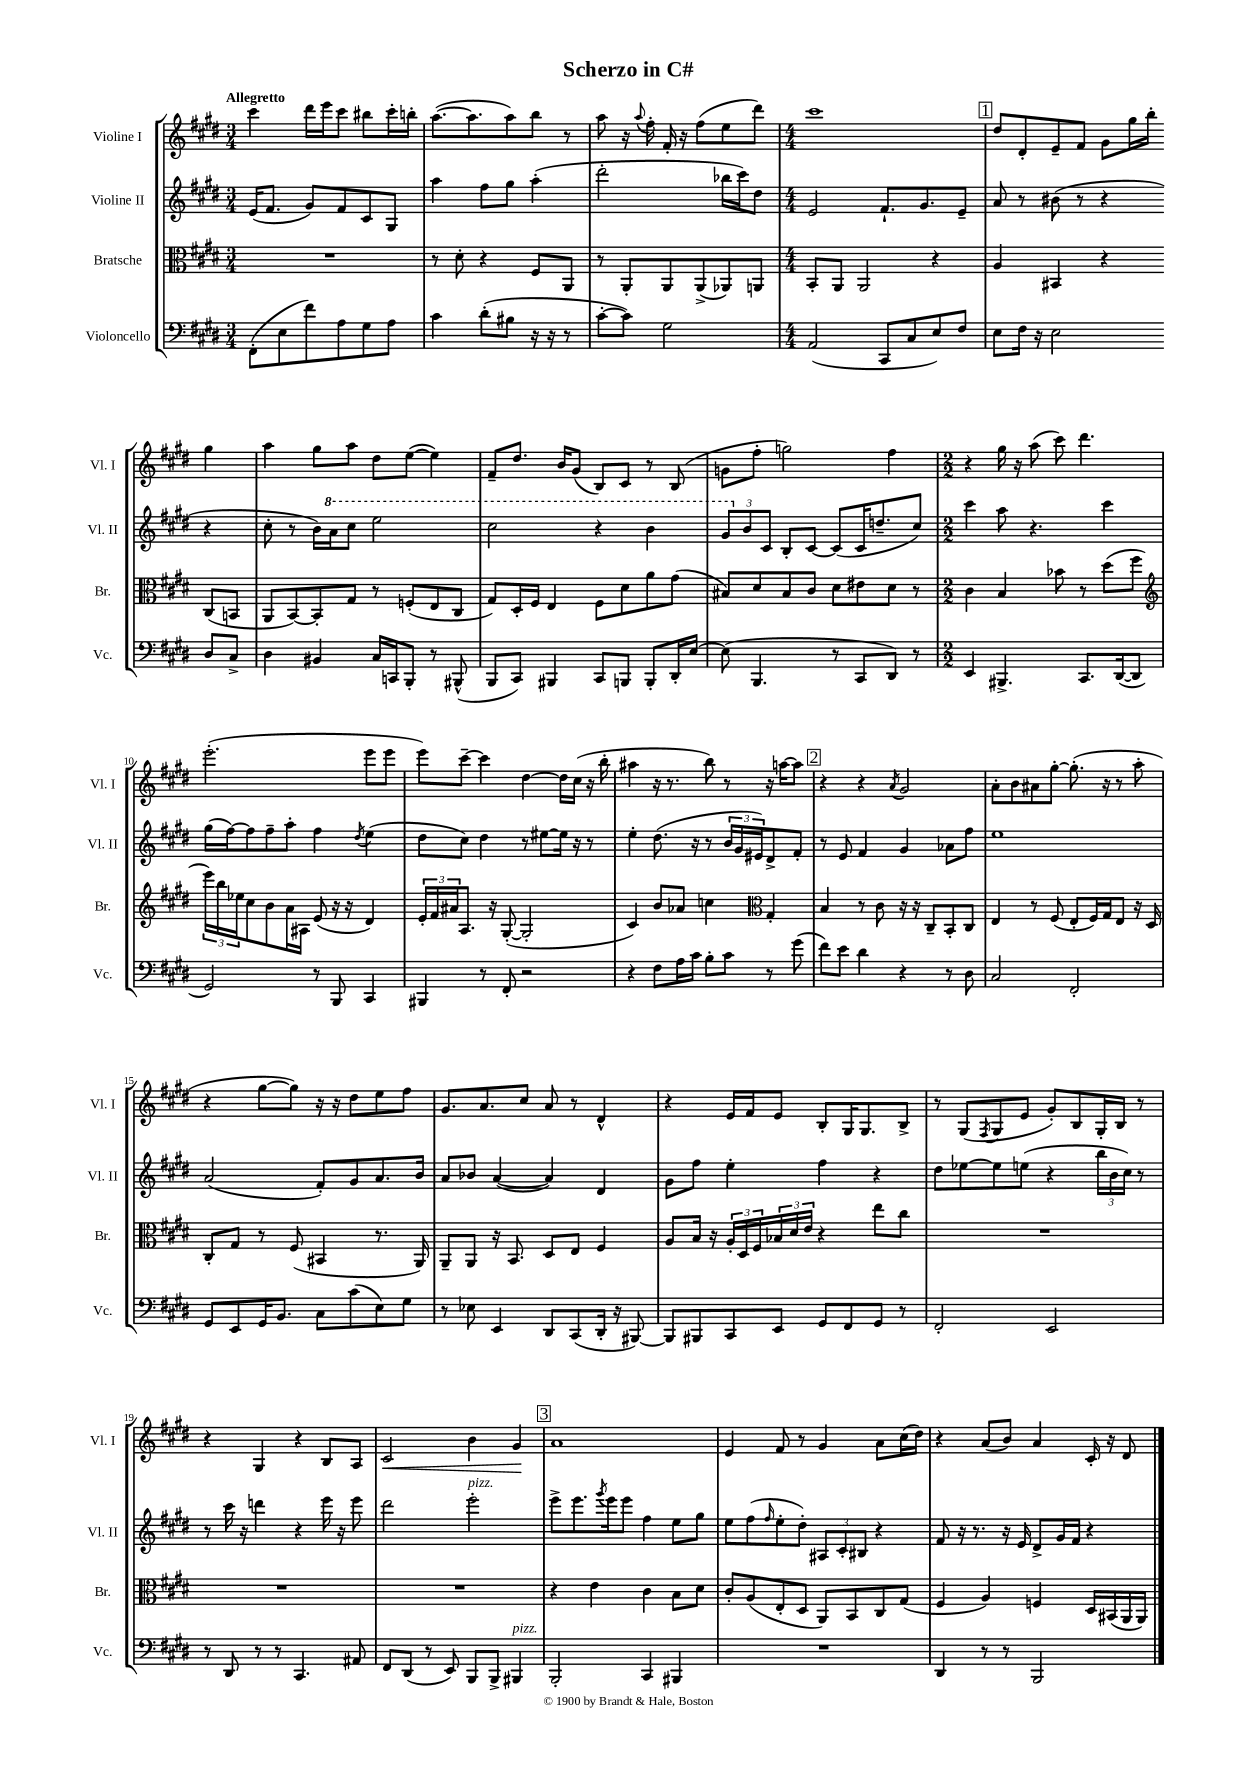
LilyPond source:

\header { title = "Scherzo in C#" }
<<
\new StaffGroup <<
\new Staff = "s0" \with { instrumentName = "Violine I" shortInstrumentName = "Vl. I" } {
    \clef treble \key e \major \numericTimeSignature \time 3/4 \tempo "Allegretto"
    cis'''4 dis'''16 e'''16 cis'''8 bis''8 cis'''16-. b''16-. |
    a''8.~( a''8. a''8) b''8 r8 |
    a''8 r16 \appoggiatura { a''8 } fis''16-. fis'16-. r16 fis''8( e''8 dis'''8) |
    \numericTimeSignature \time 4/4 cis'''1 |
    \mark \markup { \box "1" } dis''8 dis'8-. e'8-- fis'8 gis'8 gis''16 b''16-. gis''4 |
    a''4 gis''8 a''8 dis''8 e''8~( e''4) |
    fis'8-- dis''8. b'16 gis'8( b8) cis'8 r8 b8( |
    g'8 fis''8-. g''2) fis''4 |
    \numericTimeSignature \time 2/2 r4 gis''16 r16 a''8( cis'''8) dis'''4. |
    e'''2.-.( e'''8 e'''8 |
    e'''8) cis'''8~-- cis'''4 dis''4~ dis''16 cis''16( r16 b''16-. |
    ais''4 r16 r8. b''8) r8 r16 a''16~ a''8 |
    \mark \markup { \box "2" } r4 r4 \acciaccatura { a'8 } gis'2 |
    a'8-. b'8 ais'8 gis''8~-. gis''8.-.( r16 r8 a''8-. |
    r4 gis''8~ gis''8) r16 r16 dis''8 e''8 fis''8 |
    gis'8. a'8. cis''8 a'8 r8 dis'4-^ |
    r4 e'16 fis'16 e'8 b8-. gis16 gis8. b8-> |
    r8 gis8( \acciaccatura { fis8 } gis8 e'8 gis'8-.) b8 gis16-. b16 r8 |
    r4 gis4 r4 b8 a8 |
    cis'2\< b'4 gis'4\! |
    \mark \markup { \box "3" } a'1 |
    e'4 fis'8 r8 gis'4 a'8 cis''16( dis''16) |
    r4 a'8( b'8) a'4 cis'16-. r16 dis'8 \bar "|." |
}
\new Staff = "s1" \with { instrumentName = "Violine II" shortInstrumentName = "Vl. II" } {
    \clef treble \key e \major \numericTimeSignature \time 3/4
    e'16( fis'8. gis'8) fis'8 cis'8 gis8 |
    a''4 fis''8 gis''8 a''4-.( |
    dis'''2-. bes''16 cis'''16) dis''8 |
    \numericTimeSignature \time 4/4 e'2 fis'8.-! gis'8. e'8-- |
    \mark \markup { \box "1" } a'8 r8 bis'8( r8 r4 r4 |
    cis''8-. r8 b'16) \ottava #1 a''16 cis'''8 e'''2 |
    cis'''2 r4 b''4 |
    \tuplet 3/2 { gis''8 \ottava #0 b'8 cis'8 } b8-. cis'8~ cis'8( cis'16 d''8.-- cis''8) |
    \numericTimeSignature \time 2/2 cis'''4 a''8 r4. cis'''4 |
    gis''16( fis''16~) fis''8 fis''8-- a''8-. fis''4 \acciaccatura { dis''8 } e''4( |
    dis''8 cis''8) dis''4 r8 eis''8~ eis''16 r16 r8 |
    e''4-. dis''8.( r16 r8 \tuplet 3/2 { b'16 gis'16 eis'16) } dis'8-> fis'8-. |
    \mark \markup { \box "2" } r8 e'8 fis'4 gis'4 aes'8 fis''8 |
    e''1 |
    a'2( fis'8-.) gis'8 a'8. b'16 |
    a'8 bes'8 a'4~( a'4) dis'4 |
    gis'8 fis''8 e''4-. fis''4 r4 |
    dis''8 ees''8~ ees''8 e''8( r4 \tuplet 3/2 { b''16 b'16 cis''16) } r8 |
    r8 cis'''16 r16 d'''4 r4 e'''16 r16 e'''8 |
    dis'''2 e'''2-.^\markup { \italic "pizz." } |
    \mark \markup { \box "3" } e'''8-> e'''8. \acciaccatura { gis'''8 } e'''16 e'''8 fis''4 e''8 gis''8 |
    e''8 fis''8( \grace { fis''16 } e''8-. dis''8-.) \tuplet 3/2 { ais8 cis'8-. bis8 } r4 |
    fis'8 r16 r8. r16 e'16 dis'8-> gis'16 fis'16 r4 \bar "|." |
}
\new Staff = "s2" \with { instrumentName = "Bratsche" shortInstrumentName = "Br." } {
    \clef alto \key e \major \numericTimeSignature \time 3/4
    R2. |
    r8 dis'8-. r4 fis8 a,8 |
    r8 a,8-. a,8 a,8->( aes,8) a,8 |
    \numericTimeSignature \time 4/4 b,8-. a,8 a,2 r4 |
    \mark \markup { \box "1" } a4 bis,4 r4 cis8( b,8 |
    a,8 b,8~) b,8-. gis8 r8 f8-.( e8 cis8 |
    gis8) dis16-. fis16 e4 fis8 dis'8 a'8 gis'8( |
    bis8) dis'8 bis8 cis'8 dis'8 eis'8 dis'8 r8 |
    \numericTimeSignature \time 2/2 cis'4 b4 bes'8 r8 dis''8( fis''8 |
    \clef treble \tuplet 3/2 { e'''16) b''16 ees''16 } cis''8 b'8 a'16 ais16 e'8( r16 r16 dis'4) |
    \tuplet 3/2 { e'16-. fis'16 ais'16 } a8. r16 gis8~-.( gis2-. |
    cis'4) b'8 aes'8 c''4 \clef alto gis4-. |
    \mark \markup { \box "2" } b4 r8 cis'8 r16 r16 cis8-- b,8-. cis8 |
    e4 r8 fis8( e8-. fis16) gis16 e8 r16 dis16 |
    cis8-. gis8 r8 fis8( bis,4 r8. a,16) |
    a,8-- a,8 r16 b,8. dis8 e8 fis4 |
    a8 b16 r16 \tuplet 3/2 { a16-. dis16 fis16 } \tuplet 3/2 { bes16 dis'16 e'16 } r4 e''8 cis''8 |
    R1 |
    R1 |
    R1 |
    \mark \markup { \box "3" } r4 e'4 cis'4 b8 dis'8 |
    cis'8-. a8( e8-. dis8 a,8) b,8 cis8 gis8( |
    fis4 a4) f4 dis16 bis,16( a,16 a,16) \bar "|." |
}
\new Staff = "s3" \with { instrumentName = "Violoncello" shortInstrumentName = "Vc." } {
    \clef bass \key e \major \numericTimeSignature \time 3/4
    fis,8-.( e8 fis'8) a8 gis8 a8 |
    cis'4 dis'8-.( bis8 r16 r16 r8 |
    cis'8~-. cis'8) gis2 |
    \numericTimeSignature \time 4/4 a,2( cis,8 cis8 e8) fis8 |
    \mark \markup { \box "1" } e8 fis16 r16 e2 dis8 cis8-> |
    dis4 bis,4 cis16 c,16 b,,8-. r8 bis,,8-^( |
    b,,8 cis,8) bis,,4 cis,8 b,,8 b,,8-. dis,16-. e16~ |
    e8( b,,4. r8 cis,8 dis,8) r8 |
    \numericTimeSignature \time 2/2 e,4 bis,,4.-> cis,8. dis,16~( dis,8 |
    gis,2) r8 b,,8 cis,4 |
    bis,,4 r8 fis,8-. r2 |
    r4 fis8 a16 cis'16 b8-. cis'8 r8 gis'8( |
    \mark \markup { \box "2" } fis'8) e'8 dis'4 r4 r8 dis8 |
    cis2 fis,2-. |
    gis,8 e,8 gis,16 b,8. cis8 cis'8( e8) gis8 |
    r8 ees8 e,4 dis,8 cis,8( dis,16-. r16 bis,,8~) |
    bis,,8 bis,,8 cis,8 e,8 gis,8 fis,8 gis,8 r8 |
    fis,2-. e,2 |
    r8 dis,8 r8 r8 cis,4. ais,8 |
    fis,8 dis,8( r8 e,8) b,,8 b,,8-> bis,,4^\markup { \italic "pizz." } |
    \mark \markup { \box "3" } b,,2-. cis,4 bis,,4 |
    R1 |
    dis,4 r8 r8 b,,2 \bar "|." |
}
>>
>>
